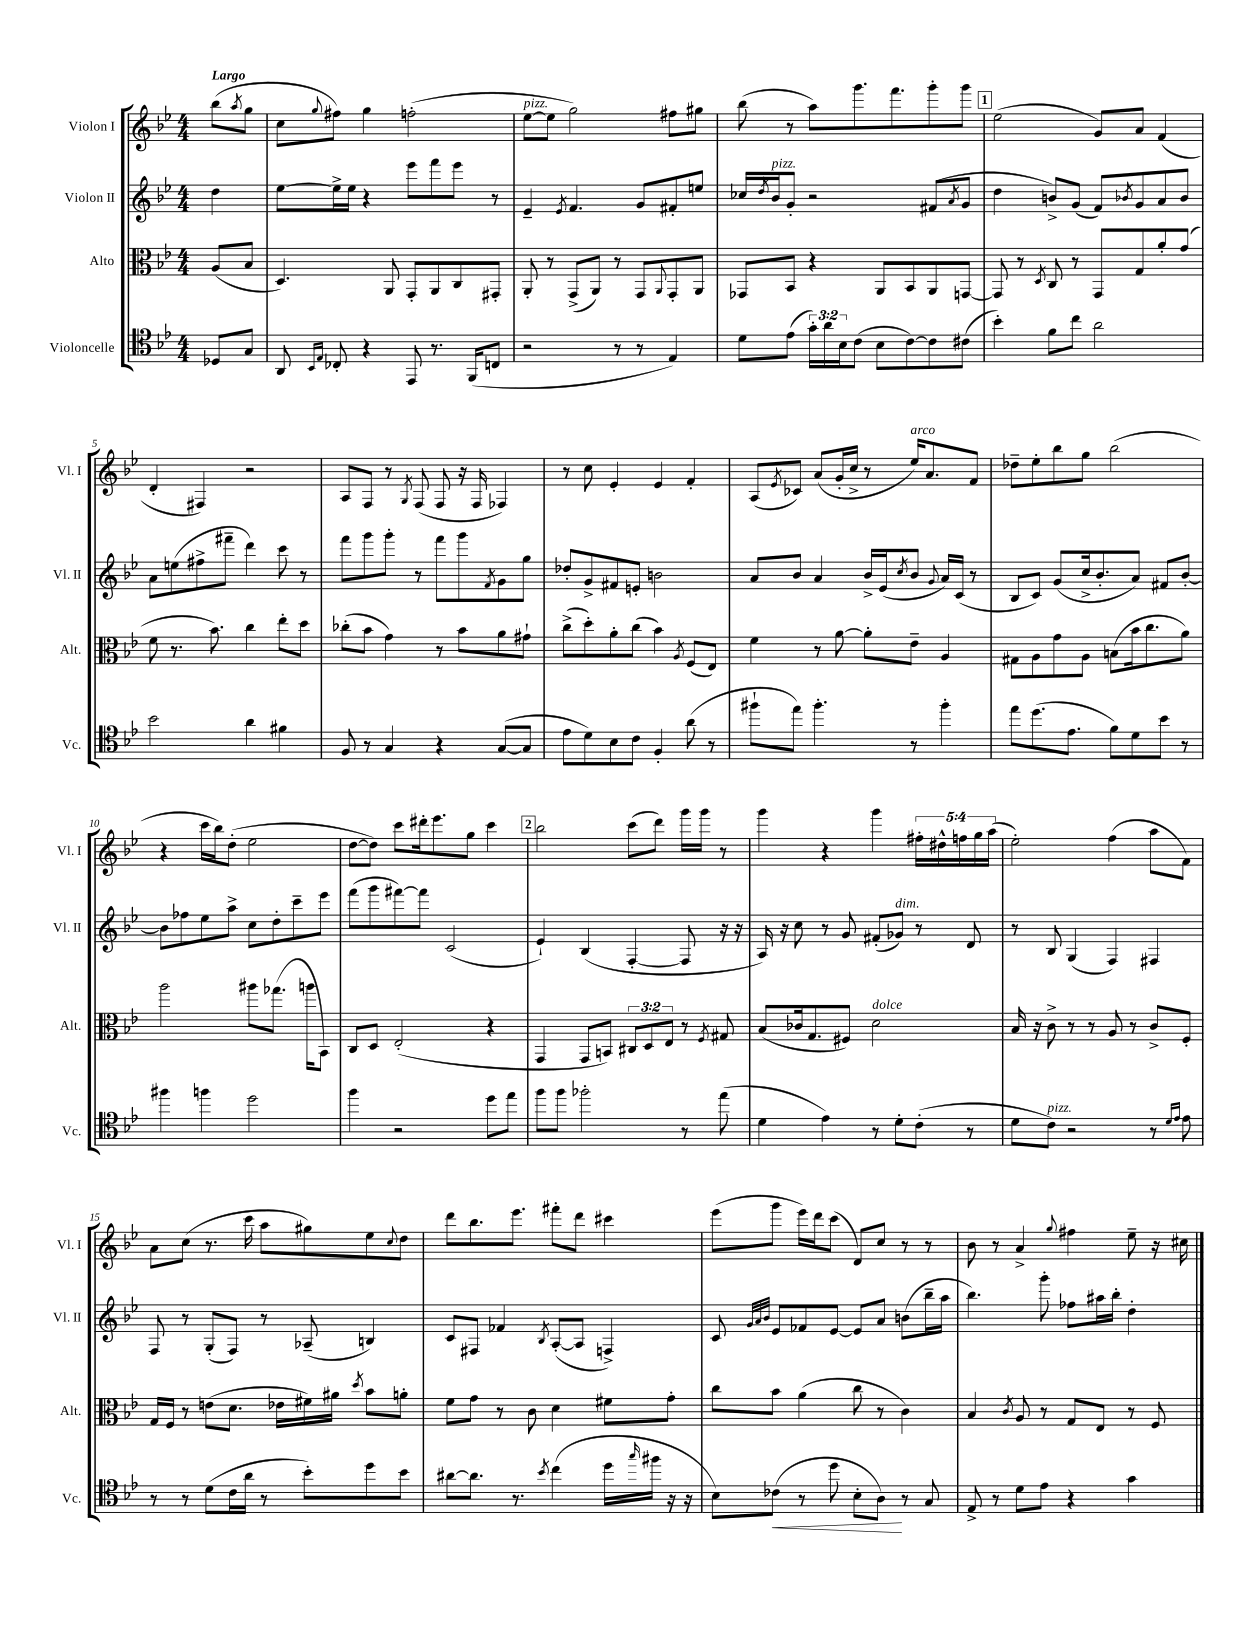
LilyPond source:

<<
\new StaffGroup <<
\new Staff = "s0" \with { instrumentName = "Violon I" shortInstrumentName = "Vl. I" } {
    \clef treble \key bes \major \numericTimeSignature \time 4/4 \override Staff.TupletNumber.text = #tuplet-number::calc-fraction-text \partial 4 \tempo "Largo"
    bes''8( \acciaccatura { a''8 } g''8 |
    c''8 \appoggiatura { g''8 } fis''8) g''4 f''2-.( |
    ees''8~^\markup { \italic "pizz." } ees''8 g''2) fis''8 gis''8 |
    bes''8( r8 a''8) g'''8. f'''8. g'''8-. g'''8 |
    \mark \markup { \box "1" } ees''2( g'8) a'8 f'4( |
    d'4-. fis4) r2 |
    a8 f8 r8 \acciaccatura { g8 } f8( f8 r16 f16 fes4) |
    r8 c''8 ees'4-. ees'4 f'4-. |
    a8( \acciaccatura { ees'8 } ces'8) a'8( g'16-. c''16-> r8 ees''16^\markup { \italic "arco" }) a'8. f'8 |
    des''8-- ees''8-. bes''8 g''8 bes''2( |
    r4 c'''16 bes''16) d''8-.( ees''2 |
    d''8~ d''8) c'''8 dis'''16-. ees'''8. g''8 c'''4 |
    \mark \markup { \box "2" } bes''2 c'''8( d'''8) g'''16 g'''16 r8 |
    g'''4 r4 g'''4 \tuplet 5/4 { fis''16-. dis''16-^ f''16 g''16 a''16( } |
    ees''2-.) f''4( a''8 f'8) |
    a'8 c''8( r8. c'''16 a''8 gis''8) ees''8 \appoggiatura { c''8 } d''8 |
    d'''8 bes''8. ees'''8. fis'''8-. d'''8 cis'''4 |
    ees'''8( g'''8 ees'''16) d'''16 c'''8( d'8) c''8 r8 r8 |
    bes'8 r8 a'4-> \appoggiatura { g''8 } fis''4 ees''8-- r16 cis''16 \bar "|." |
}
\new Staff = "s1" \with { instrumentName = "Violon II" shortInstrumentName = "Vl. II" } {
    \clef treble \key bes \major \numericTimeSignature \time 4/4 \partial 4
    d''4 |
    ees''8~ ees''16-> ees''16 r4 ees'''8 f'''8 ees'''8 r8 |
    ees'4-- \acciaccatura { ees'8 } f'4. g'8 fis'8-. e''8 |
    ces''16 \acciaccatura { d''8 } bes'16^\markup { \italic "pizz." } g'8-. r2 fis'8( \acciaccatura { a'8 } g'8 |
    \mark \markup { \box "1" } d''4 b'8->) g'8( f'8) \acciaccatura { bes'8 } g'8 a'8 bes'8 |
    a'8 e''8( fis''8-> fis'''8-- d'''4) c'''8 r8 |
    f'''8 g'''8 g'''8-. r8 f'''8 g'''8 \acciaccatura { f'8 } g'8 g''8 |
    des''8-. g'8-> fis'8 e'8-. b'2 |
    a'8 bes'8 a'4 bes'16-> ees'16( \acciaccatura { c''8 } bes'8 \appoggiatura { g'8 } a'16) c'16( r8 |
    bes8 c'8) g'8( c''16-> bes'8.-. a'8) fis'8 bes'8~-. |
    bes'8 fes''8 ees''8 a''8-> c''8 d''8-. c'''8-- ees'''8 |
    f'''8( g'''8 fis'''8~) fis'''8 c'2( |
    \mark \markup { \box "2" } ees'4-!) bes4( f4~-. f8 r16 r16 |
    a16) r16 c''8 r8 g'8 fis'8-.( ges'8^\markup { \italic "dim." }) r8 d'8 |
    r8 bes8 g4( f4) fis4 |
    f8 r8 g8-.( f8) r8 aes8--( b4) |
    c'8 fis8 fes'4 \acciaccatura { bes8 } a8~-.( a8 f4->) |
    c'8 \grace { g'32 a'32 bes'32 } ees'8 fes'8 ees'8~ ees'8 a'8 b'8( bes''16-- a''16 |
    bes''4.) g'''8-. fes''8 ais''16 bes''16-. d''4-. \bar "|." |
}
\new Staff = "s2" \with { instrumentName = "Alto" shortInstrumentName = "Alt." } {
    \clef alto \key bes \major \numericTimeSignature \time 4/4 \override Staff.TupletNumber.text = #tuplet-number::calc-fraction-text \partial 4
    a8( bes8 |
    d4.) a,8 g,8-. a,8 c8 gis,8-. |
    a,8-. r8 g,8->( a,8) r8 g,8 \appoggiatura { a,8 } g,8-. a,8 |
    ges,8 bes,8 r4 a,8 bes,8 a,8 g,8~ |
    \mark \markup { \box "1" } g,8 r8 \acciaccatura { d8 } c8 r8 g,8 g8 a'8-. g'8( |
    f'8 r8. bes'8.) c''4 ees''8-. d''8 |
    ces''8-.( bes'8 g'4) r8 bes'8 a'8 gis'8-! |
    c''8->( d''8-.) a'8-. c''8( bes'4) \acciaccatura { a8 } f8( ees8) |
    f'4 r8 a'8~ a'8-. ees'8-- a4 |
    gis8 a8 g'8 a8 b8( bes'16 c''8. a'8) |
    a''2 ais''8 ges''8.( a''16 bes,8) |
    c8 d8 ees2-.( r4 |
    \mark \markup { \box "2" } g,4 g,8 b,8) \tuplet 3/2 { cis8 d8 ees8 } r8 \acciaccatura { f8 } gis8 |
    bes8( ces'16 g8. fis8) d'2^\markup { \italic "dolce" } |
    bes16 r16 c'8-> r8 r8 a8 r8 c'8-> f8-. |
    g16 f16 r8 e'8( d'8. ees'16 fis'16) ais'16 \acciaccatura { d''8 } bes'8 a'8-. |
    f'8 g'8 r8 c'8 d'4 fis'8 g'8-. |
    c''8 bes'8 a'4( c''8 r8 c'4) |
    bes4 \acciaccatura { c'8 } a8 r8 g8 ees8 r8 f8 \bar "|." |
}
\new Staff = "s3" \with { instrumentName = "Violoncelle" shortInstrumentName = "Vc." } {
    \clef tenor \key bes \major \numericTimeSignature \time 4/4 \override Staff.TupletNumber.text = #tuplet-number::calc-fraction-text \partial 4
    des8 g8 |
    a,8 \grace { bes,16 ees16 } ces8-. r4 ees,8 r8. f,16( c8 |
    r2 r8 r8 ees4) |
    d'8 ees'8( \tuplet 3/2 { g'16-.) a'16 bes16 } c'8( bes8 c'8~) c'8 cis'8( |
    \mark \markup { \box "1" } bes'4-.) f'8 c''8 a'2 |
    bes'2 a'4 fis'4 |
    f8 r8 g4 r4 g8~( g8 |
    ees'8 d'8) bes8 c'8 f4-. a'8( r8 |
    fis''8-! ees''8) fis''4.-. r8 fis''4-. |
    ees''8 d''8.( ees'8. f'8) d'8 bes'8 r8 |
    fis''4 f''4 d''2 |
    f''4 r2 d''8 ees''8 |
    \mark \markup { \box "2" } f''8 f''8 fes''2-. r8 ees''8( |
    d'4 ees'4) r8 d'8-. c'8-.( r8 |
    d'8 c'8^\markup { \italic "pizz." }) r2 r8 \grace { d'16 ees'16 } ees'8 |
    r8 r8 d'8( c'16 a'16 r8 bes'8-.) d''8 bes'8 |
    ais'8~ ais'8. r8. \acciaccatura { bes'8 } c''4( d''16 \grace { g''16 } fis''16 r16 r16 |
    bes8) ces'8\<( r8 d''8 bes8-. a8\!) r8 g8 |
    ees8-> r8 d'8 ees'8 r4 g'4 \bar "|." |
}
>>
>>
